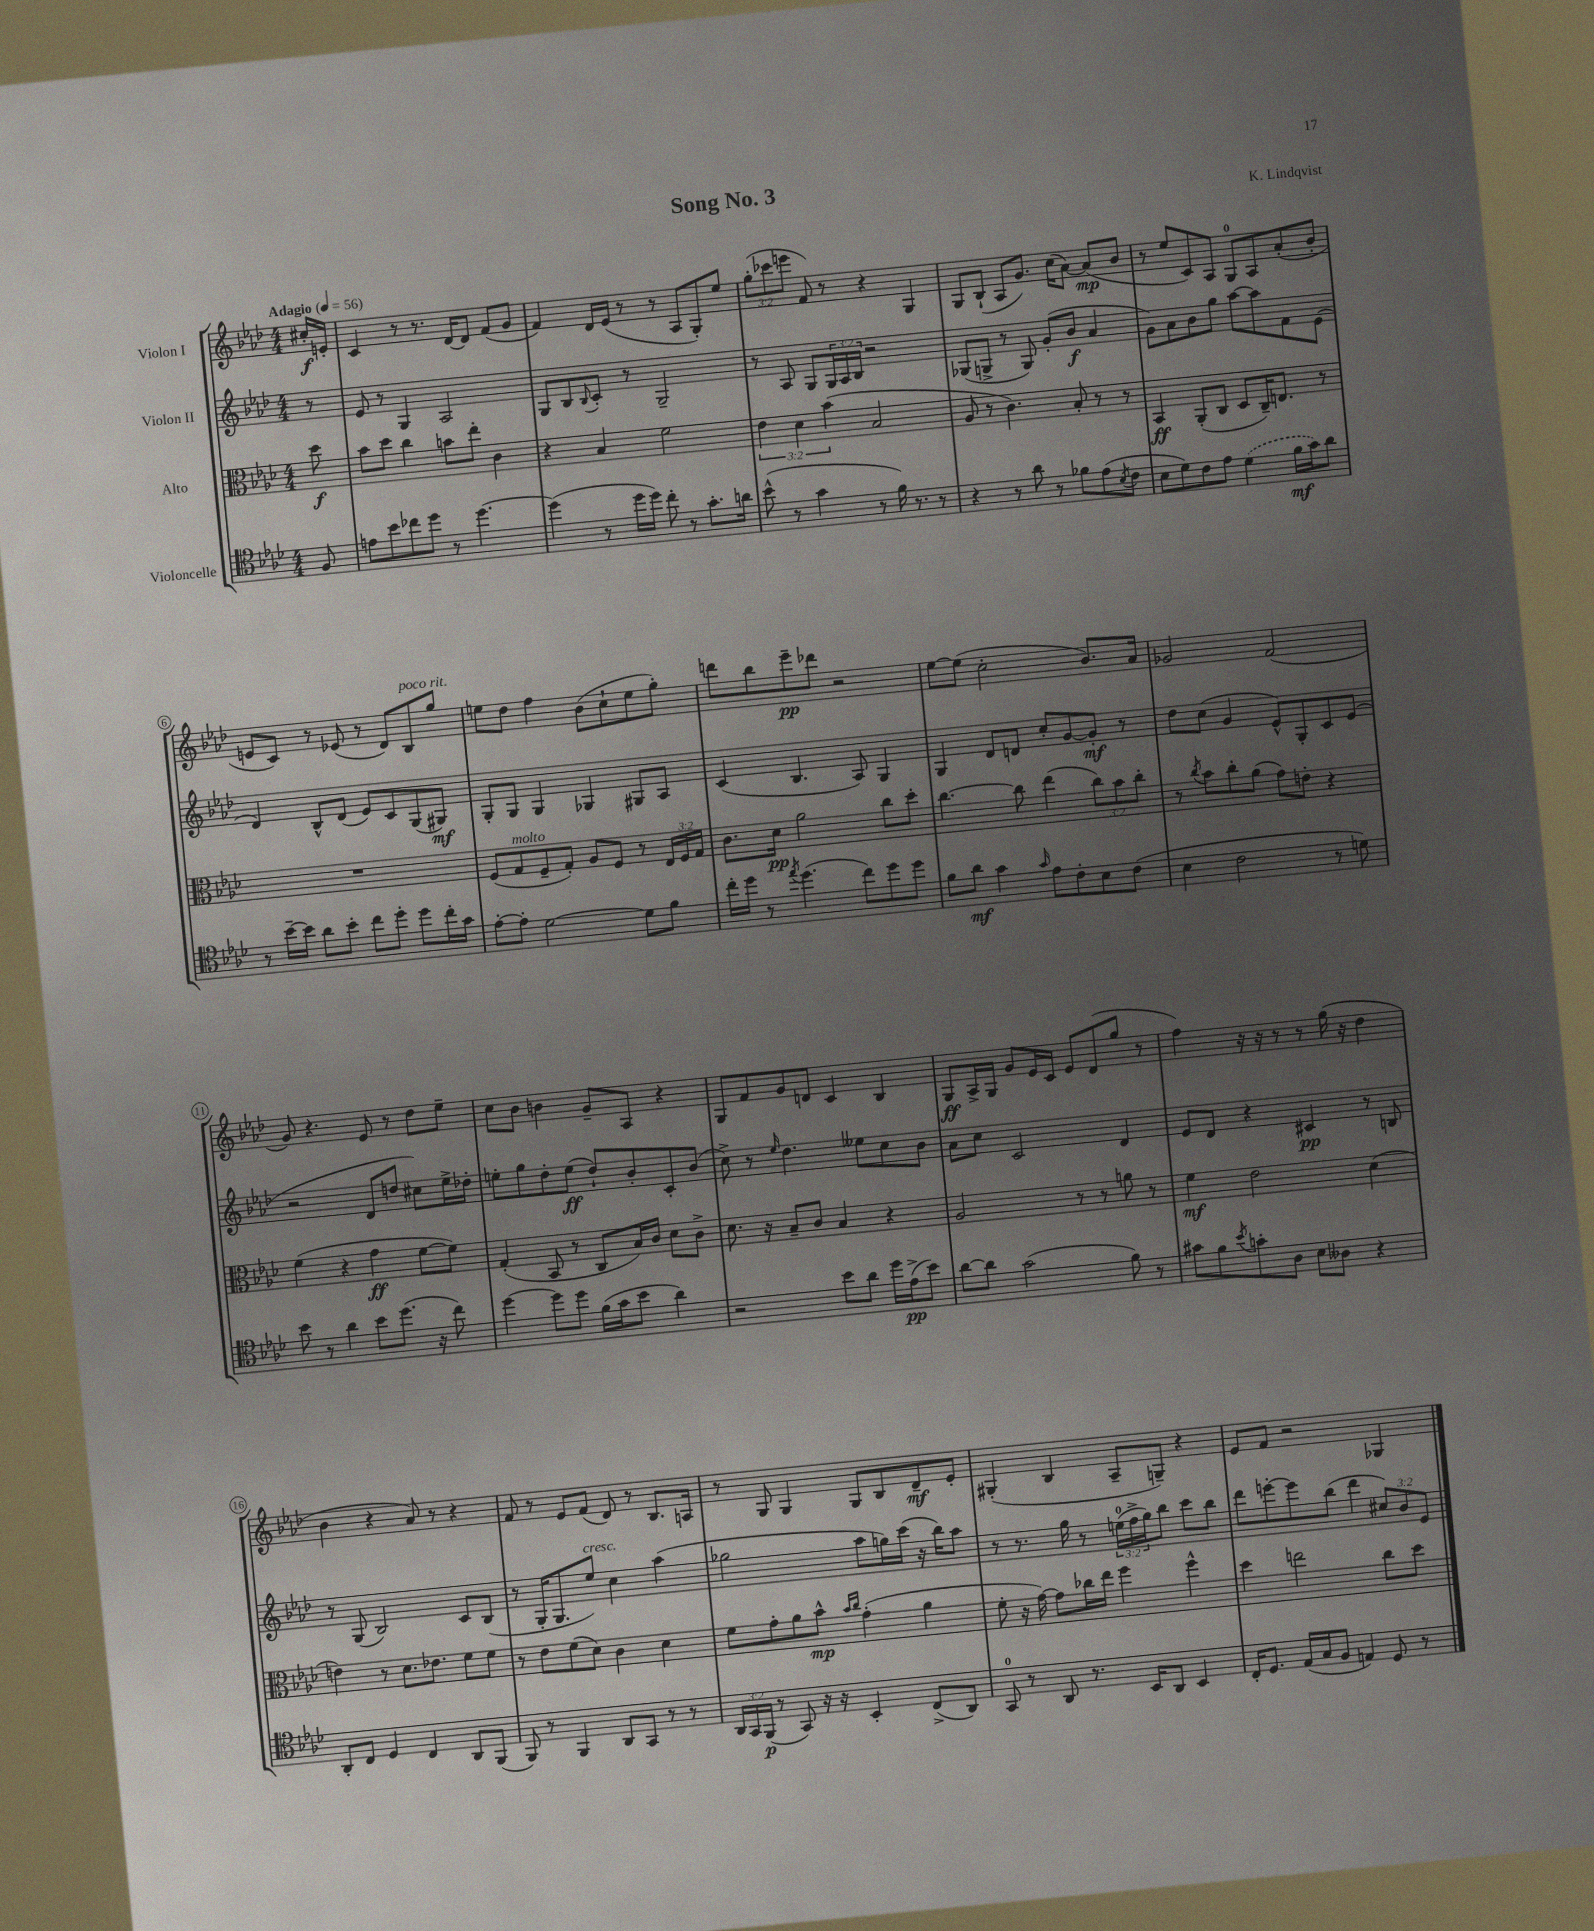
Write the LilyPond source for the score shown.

\header { title = "Song No. 3" composer = "K. Lindqvist" }
<<
\new StaffGroup <<
\new Staff = "s0" \with { instrumentName = "Violon I" } {
    \clef treble \key aes \major \numericTimeSignature \time 4/4 \override Staff.TupletNumber.text = #tuplet-number::calc-fraction-text \partial 8 \tempo "Adagio" 4 = 56
    cis''16-.\f e'16-. |
    c'4 r8 r8. des'16~ des'8 f'8( g'8 |
    f'4) des'16 ees'16( r8 r8 aes8 g8-.) ees''8 |
    \tuplet 3/2 { g''8-.( ces'''8 e'''8 } f'8) r8 r4 g4 |
    g8 bes8-!( aes8 g'8.) c''16( aes'8~) aes'8\mp( bes'8 |
    r8 ees''8 c'8) aes8 g8-0 aes8 aes'8-.( bes'8-. |
    e'8 c'8) r8 ees'8( r8 des'8) bes8^\markup { \italic "poco rit." } g''8 |
    e''8 des''8 f''4 bes'8( c''8-! e''8 g''8-.) |
    d'''8 bes''8 ees'''8--\pp des'''8 r2 |
    ees''8~ ees''8( c''2-. bes'8.) aes'16 |
    ges'2 f'2( |
    g'8) r4. ees'8 r8 des''8 ees''8-- |
    c''8 bes'8 b'4 g'8-- aes8 r4 |
    g8 f'8 g'8 d'8 c'4 bes4 |
    g8\ff aes16-> g16 g'8 ees'16 c'16 ees'8 des'8( g''8 r8 |
    f''4) r16 r16 r8 r8 g''16( r16 des''4 |
    bes'4 r4 aes'8) r8 r4 |
    f'8 r8 ees'8 f'8( des'8) r8 bes8. a16 |
    r8 g8 g4 g8 bes8 des'8--\mf ees'8-. |
    gis4-.( bes4 aes8-- g8--) r4 |
    ees'8 f'8 r2 ges4 \bar "|." |
}
\new Staff = "s1" \with { instrumentName = "Violon II" } {
    \clef treble \key aes \major \numericTimeSignature \time 4/4 \override Staff.TupletNumber.text = #tuplet-number::calc-fraction-text \partial 8
    r8 |
    ees'8 r8 g4 aes2 |
    g8 bes8 \appoggiatura { bes8 } c'8-. r8 g2-- |
    r8 aes8 g8 \tuplet 3/2 { g16 aes16 bes16 } r2 |
    ges8( g8-> r8 g8) g'8-.( bes'8\f aes'4 |
    g'8) aes'8 bes'8 g''8 aes''8~ aes''8 f'8 ees'8( |
    des'4) bes8-^ des'8( ees'8) c'8 g8( gis8\mf) |
    g8-. g8 g4 ges4 gis8 aes8 |
    c'4( bes4. aes8) g4 |
    g4 des'8 d'8 c''8-. g'8~ g'8-.\mf r8 |
    des''8 c''8( g'4 ees'8-^) g8-. c'8 ees'8( |
    r2 des'8 d''8 cis''8) ees''16-> des''16-. |
    e''8-. g''8 des''8-. e''8\ff( des''8-!) bes'8-. c'8-. bes'8( |
    c''8->) r8 \grace { ees''16 } des''4. eeses''8 c''8 bes'8 |
    aes'8 c''8 c'2 des'4 |
    ees'8 des'8 r4 cis'4\pp r8 b8 |
    r8 g8( bes2) c'8 bes8( |
    r8 g16-. g8. ees''8^\markup { \italic "cresc." }) c''4 aes''4( |
    ges''2 aes''8 g''16) c'''16( r16 bes''16) aes''8 |
    r8 r8. g''16 r8 \tuplet 3/2 { e''16-0( f''16-> g''16) } bes''8 c'''8 bes''8 |
    des'''8 e'''8~-. e'''8 bes''8( des'''4 \tuplet 3/2 { cis''8) bes'8 ees'8 } \bar "|." |
}
\new Staff = "s2" \with { instrumentName = "Alto" } {
    \clef alto \key aes \major \numericTimeSignature \time 4/4 \override Staff.TupletNumber.text = #tuplet-number::calc-fraction-text \partial 8
    des''8\f |
    bes'8 des''8 c''4 b'8 ees''8-. c'4 |
    r4 bes4 f'2 |
    \tuplet 3/2 { ees'4 des'4 bes'4( } bes2 |
    aes8 r8 c'4.) bes8-. r8 r8 |
    bes,4\ff aes,8-.( c8 des8 c16--) e8. r8 |
    R1 |
    f8( g8^\markup { \italic "molto" } f8-- g8-.) aes8 f8 r8 \tuplet 3/2 { ees16 f16 g16 } |
    c'8. des'16\pp aes'2 c''8 des''8-. |
    c''4.~ c''8 ees''4( \tuplet 3/2 { c''8) bes'8 c''8-. } |
    r8 \acciaccatura { c''8 } bes'8 c''8-. aes'8( g'8) e'8-. r4 |
    f'4( r4 g'4\ff f'8~ f'8) |
    g4-.( bes,8 r8 c8 bes16) c'16 des'8 c'8-> |
    des'8. r16 bes8-- c'8 bes4 r4 |
    aes2 r8 r8 a'8 r8 |
    f'4\mf ees'2 des'4( |
    e'4) r8 des'8. ees'8. f'8 f'8 |
    r8 ees'8 f'8( des'8) c'4 des'4 |
    f'8 g'8-. aes'8 bes'8-^\mp \grace { bes'16 c''16 } g'4-.( aes'4 |
    f'8-. r16 g'16~) g'8 ces''16 ees''16 f''4 f''4-^ |
    des''4 e''2 c''8 des''8 \bar "|." |
}
\new Staff = "s3" \with { instrumentName = "Violoncelle" } {
    \clef tenor \key aes \major \numericTimeSignature \time 4/4 \override Staff.TupletNumber.text = #tuplet-number::calc-fraction-text \partial 8
    f8 |
    e'8 bes'8 ces''8 des''8 r8 des''4.~ |
    des''4( r8 des''16 des''16) c''8-. r8 g'8.-. a'16 |
    bes'8-^( r8 g'4 r8 f'16) r8. r8 |
    r4 r8 aes'8 r8 fes'8 ees'8( \acciaccatura { bes8 } c'8 |
    bes8 des'8) c'8 ees'8 \once \slurDashed des'4( f'16\mf g'16) aes'8 |
    r8 bes'16~-- bes'16 aes'8 bes'8-. c''8 des''8-. des''8 c''16-. g'16 |
    ees'8~-. ees'8-. des'2~ des'8 f'8 |
    c''16-. des''16 r8 \acciaccatura { ees''8 } des''4.( c''8) des''8 des''8 |
    f'8 aes'8\mf g'4 \grace { g'16 } ees'8 c'8-. bes8 c'8( |
    bes4 c'2 r8 d'8) |
    bes'8 r8 aes'4 bes'8 des''8.( r16 c''8) |
    des''4~ des''8 des''8 f'16( g'16 bes'8 aes'4) |
    r2 bes'8 aes'8 des''16 ees'16->\pp( bes'8) |
    aes'8~ aes'8 g'2( f'8) r8 |
    gis'8 f'8 \acciaccatura { bes'8 } g'8-. aes8 bes8 aeses8 r4 |
    aes,8-. c8 des4 c4 aes,8 f,8( |
    f,8) r8 f,4 aes,8 g,8 r8 r8 |
    \tuplet 3/2 { aes,16 g,16 f,16\p( } r8 g,8) r16 r16 bes,4-. c8->( aes,8) |
    g,8-0 r8 aes,8 r8. bes,16 aes,8 bes,4 |
    c16-. des8. ees16( g16 f8 e4) des8 r8 \bar "|." |
}
>>
>>
\layout { \context { \Score \override BarNumber.stencil = #(make-stencil-circler 0.1 0.3 ly:text-interface::print) } }
